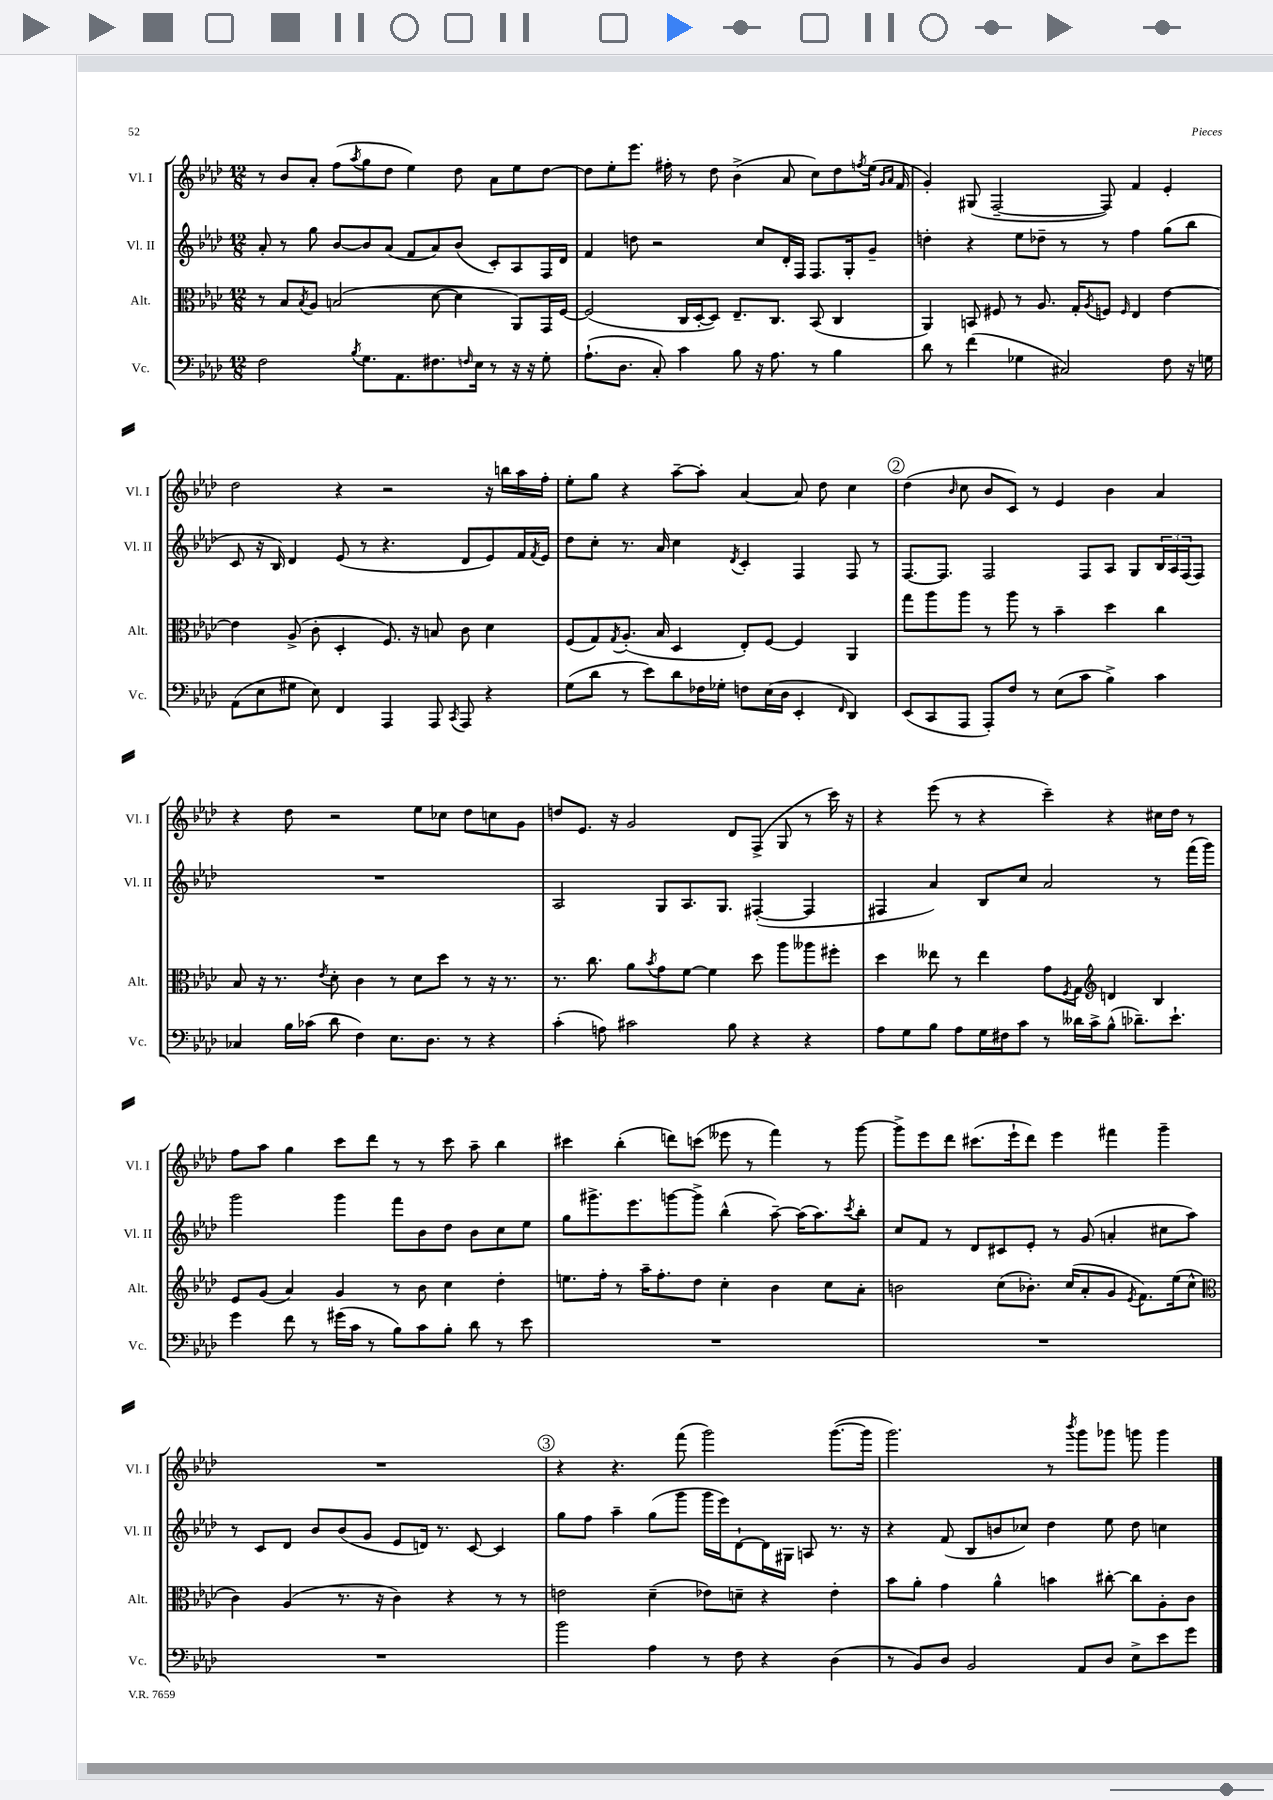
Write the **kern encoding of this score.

**kern	**kern	**kern	**kern
*staff4	*staff3	*staff2	*staff1
*clefF4	*clefC3	*clefG2	*clefG2
*k[b-e-a-d-]	*k[b-e-a-d-]	*k[b-e-a-d-]	*k[b-e-a-d-]
*M12/8	*M12/8	*M12/8	*M12/8
2F\	8r	8a-'/	8r
.	8B-/L	8r	8b-/L
.	8qB-/	.	.
.	8A-/J	8gg\	8a-'/J
.	(2B/	[8b-/L	(8ff\L
8qB-/	.	.	8qaa-/
8.G\L	.	8b-/]	8gg\
.	.	(8a-/J	8dd-\J
8.AA-\	.	.	.
.	.	8f/L	4ee-\)
8.F#\	[8d-\	8a-/)	.
.	4d-\]	(8b-/J	8dd-\
16qqF/	.	.	.
16E-\Jk	.	.	.
8r	.	8c'/L)	8a-\L
16r	8AA-/L)	8A-/	8ee-\
16r	.	.	.
8G'\	16GG/L	16F/L	[8dd-\J
.	[16F/JJ	16d-/JJ	.
=	=	=	=
(8.A-`\L	(2F/]	4f/	8dd-\]L
.	.	.	8ee-'\
8.D-\J	.	.	.
.	.	8dd\	8.eee-\J
8C'/)	.	2r	.
.	.	.	16ff#'\
4c\	16C/LL	.	8r
.	[16D-'/J	.	.
.	8D-/]J)	.	8dd-\
8B-\	8.E-~/L	.	(4b-^\
16r	.	8cc/L	.
8.A-\	8.C/J	.	.
.	.	16d-'/L	8a-/
.	.	16F/JJ	.
8r	(8BB-/	8.F/L	8cc\L)
4B-\	4C/	.	8dd-\
.	.	16G'/k	.
.	.	.	8qff/
.	.	8g~/J	(16ee-\Jk
.	.	.	16qqg/LL
.	.	.	16qqa-/JJ
.	.	.	16f/
=	=	=	=
8d-\	4AA-/)	4dd'\	4g'/)
8r	.	.	.
(4f\	8BB/	4r	(8G#/
.	8F#/	.	[2F~/
4G-\	8r	8ee-\L	.
.	8.A-/	8dd-~\J	.
2C#/)	.	8r	.
.	16G'/LK	.	.
.	8qA-/	.	.
.	8F/J	8r	8F/])
.	16qqF/	.	.
.	4E-/	4ff\	4f/
8F\	[4e-\	(8gg\L	4e-'/
16r	.	8bb-\J	.
16G\	.	.	.
=	=	=	=
(8AA-\L	4e-\]	8c/	2dd-\
8E-\	.	16r	.
.	.	16B-/)	.
8G#\J	(8A-^/	4d-/	.
8E-\)	8c'\	.	.
4FF/	4D-'/	(8e-/	4r
.	.	8r	.
4AAA-/	8.F/)	4.r	2r
.	16r	.	.
8AAA-/	8B/	.	.
8qCC/	.	.	.
8AAA-/	8c\	8d-/L	.
4r	4d-\	8e-/)	16r
.	.	.	16bb\LL
.	.	16f/L	16aa-\
.	.	8qf/	.
.	.	16e-/JJ	16ff'\JJ
=	=	=	=
(8G\L	(8F/L	8dd-\L	8ee-'\L
8d-\J	8G/)	8cc'\J	8gg\J
.	8qG/	.	.
8r	(8.A-'/J	8.r	4r
8e-\L)	.	.	.
.	16B-/	16a-/	.
8d-\	4D-/	4cc\	[8aa-~\L
16F-\L	.	.	8aa-'\]J
16G-'\JJ	.	.	.
.	.	8qd-/	.
8F\L	8E-'/L)	4c'/	[4a-/
(16E-\L	[8F/J	.	.
16D-\JJ	.	.	.
4EE-'/	4F/]	4F/	8a-/]
.	.	.	8dd-\
16qqFF/	.	.	.
4DD-/)	4AA-/	8F/	4cc\
.	.	8r	.
=	=	=	=
(8EE-/L	8gg\L	[8.F/L	(4dd-\
8CC/	8aa-\	.	.
.	.	8.F/]J	.
.	.	.	16qqb-/
8AAA-/J	8aa-\J	.	8cc\
8AAA-'/L)	8r	2F/	8b-/L
8F/J	8aa-\	.	8c/J)
8r	8r	.	8r
(8E-\L	4b-~\	.	4e-/
8c\J	.	8F/L	.
4B-^\)	4dd-\	8A-/J	4b-\
.	.	8G/L	.
4c\	4cc\	24B-/L	4a-/
.	.	24A-/	.
.	.	(24F/J	.
.	.	8F/J)	.
=	=	=	=
4C-/	8B-/	1.r	4r
.	16r	.	.
.	8.r	.	.
16B-\LL	.	.	8dd-\
(16c-\JJ	.	.	.
.	8qe-/	.	.
8d-\	8d-'\	.	2r
4F\)	4c\	.	.
8.E-\L	8r	.	.
.	8d-\L	.	8ee-\L
8.D-\J	.	.	.
.	8dd-\J	.	8cc-\J
8r	8r	.	8dd-\L
4r	16r	.	8cc\
.	8.r	.	.
.	.	.	8g\J
=	=	=	=
(4c'\	8.r	2A-/	8dd/L
.	.	.	8.e-/J
.	8.cc\	.	.
8A\)	.	.	.
.	.	.	16r
2c#\	8a-\L	.	2g/
.	8qb-/	.	.
.	8g\	8G/L	.
.	[8f\J	8.A-/	.
.	4f\]	.	.
.	.	8.G/J	.
8B-\	.	.	8d-/L
4r	8dd-\	([4F#'/	(8F^/J
.	8aa-\L	.	8G/
4r	8aa--\	4F#/]	8r
.	8ff#'\J	.	16ccc\)
.	.	.	16r
=	=	=	=
8A-\L	4dd-\	4F#/	4r
8G\	.	.	.
8B-\J	8ee--\	4a-/)	(8eee-\
8A-\L	8r	.	8r
16G\L	4ee--\	8B-/L	4r
16F#\J	.	.	.
8c\J	.	8cc/J	.
8r	8g\L	2a-/	4ccc~\)
.	8qF/	.	.
16d--\LL	8G\J	.	.
16c^\J	.	.	.
*	*clefG2	*	*
(8B-^^\J	4d/	.	4r
8.d-~\L)	.	.	.
.	4B-/	8r	16cc#\LL
8.e-`\J	.	.	16dd-\JJ
.	.	(16fff\LL	8r
.	.	16ggg\JJ)	.
=	=	=	=
4g\	8e-/L	2ggg\	8ff\L
.	(8g/J	.	8aa-\J
8f\	4a-/)	.	4gg\
8r	.	.	.
(16g#\LL	4g/	4ggg\	8ccc\L
16c\JJ	.	.	.
8r	.	.	8ddd-\J
8B-\L)	8r	8fff\L	8r
8c\	8b-\	8b-\	8r
8B-'\J	4cc\	8dd-\J	8ccc\
8d-\	.	8b-\L	8aa-~\
8r	4dd-'\	8cc\	4bb-\
8e-\	.	8ee-\J	.
=	=	=	=
1.r	8.ee\L	8gg\L	4ccc#\
.	.	8.ggg#^\	.
.	16ff'\Jk	.	.
.	8r	.	(4bb-'\
.	.	8.eee-\	.
.	16aa-~\LK	.	.
.	8.ff'\	.	.
.	.	[8ggg\	8ddd\L)
.	8dd-\J	8ggg^\]J	(8ccc\J
.	4cc'\	(4bb-^^\	8eee--\
.	.	.	8r
.	4b-\	[8aa-~\)	4fff\)
.	.	(16aa-\]LK	.
.	.	8.aa-\)	.
.	8cc\L	.	8r
.	.	8qccc/	.
.	8a-'\J	8bb-'\J	[8ggg\
=	=	=	=
1.r	2b\	8cc/L	8ggg^\]L
.	.	8f/J	8eee-\
.	.	8r	8ddd-\J
.	.	8d-/L	(8.ccc#\L
.	(8cc\L	8c#/	.
.	.	.	16eee-`\k
.	8.b-'\J)	8e-'/J	8ddd-\J)
.	.	8r	4eee-\
.	(16cc/LK	.	.
.	8a-'/	(8g/	.
.	8g/J	4a'/	4fff#\
.	8qe-/	.	.
.	8.f\L)	.	.
.	.	8cc#\L	4ggg~\
.	(16ee-\k	.	.
.	8cc^^\J	8aa-\J)	.
=	=	=	=
*	*clefC3	*	*
1.r	4c\)	8r	1.r
.	.	8c/L	.
.	(4A-/	8d-/J	.
.	.	8b-/L	.
.	8.r	(8b-/	.
.	.	8g/J	.
.	16r	.	.
.	4c\)	8e-/L	.
.	.	16d/Jk)	.
.	.	8.r	.
.	4r	.	.
.	.	[8c/	.
.	8r	4c/]	.
.	8r	.	.
=	=	=	=
2b-\	2e\	8gg\L	4r
.	.	8ff\J	.
.	.	4aa-~\	4.r
4A-\	(4d-~\	(8gg\L	.
.	.	8ggg\J	(8fff\
8r	8e-\L)	16ggg\LL	2ggg\)
.	.	16eee-\J)	.
8F\	8d~\J	[8d-`\	.
4r	4r	16d-\]L	.
.	.	16G#\JJ	.
.	.	8A/	.
(4D-\	4e-'\	8.r	([8.ggg\L
.	.	16r	16ggg\]Jk
=	=	=	=
8r	8b-\L	4r	2.ggg\)
8BB-/L)	8a-'\J	.	.
8D-/J	4g\	(8f/	.
2BB-/	.	8B-/L	.
.	4a-^^\	8b/	.
.	.	8cc-/J)	.
.	4b\	4dd-\	8r
.	.	.	8qbbb-/
8AA-/L	.	.	8ggg\L
8D-/J	[8cc#'\	8ee-\	8ggg-\J
8E-^\L	8cc#\]L	8dd-\	8ggg\
8e-\	8A-'\	4cc\	4ggg\
8g\J	8c\J	.	.
==	==	==	==
*-	*-	*-	*-
